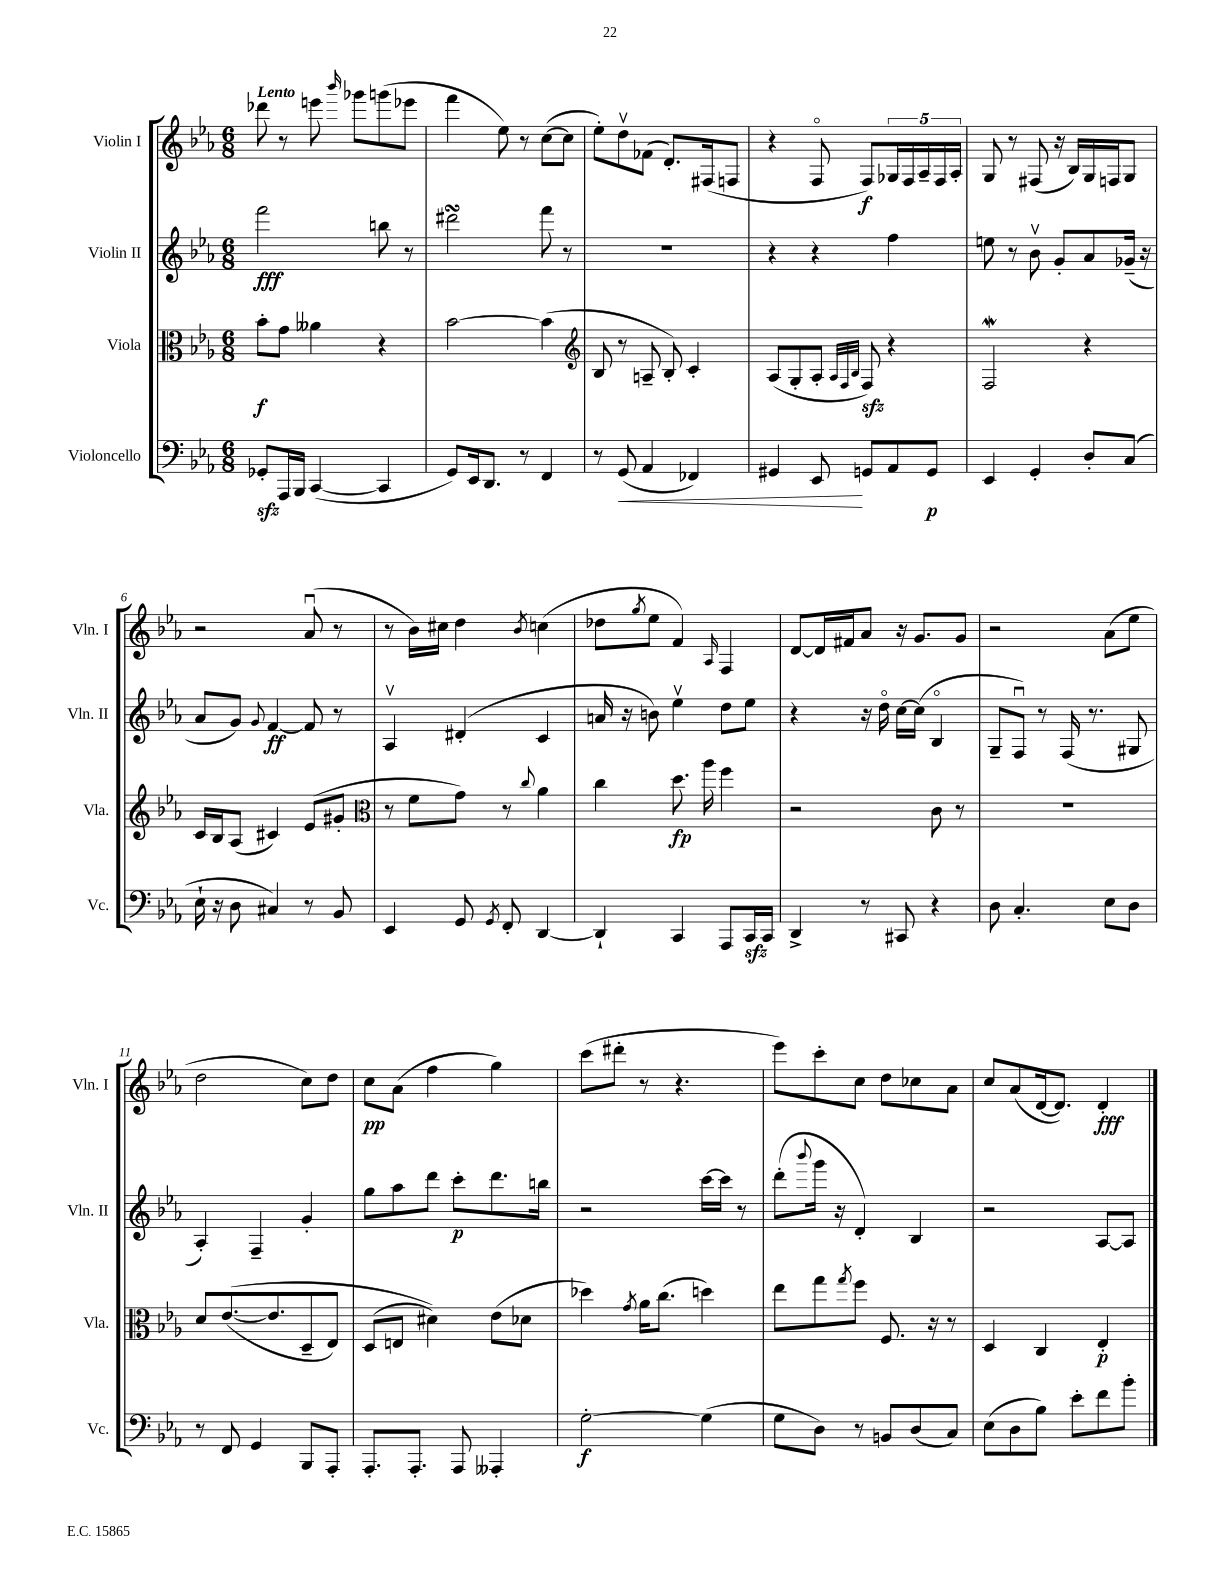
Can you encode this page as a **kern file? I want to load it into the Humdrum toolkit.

**kern	**dynam	**kern	**dynam	**kern	**dynam	**kern	**dynam
*part4	*part4	*part3	*part3	*part2	*part2	*part1	*part1
*staff4	*staff4	*staff3	*staff3	*staff2	*staff2	*staff1	*staff1
*I"Violoncello	*	*I"Viola	*	*I"Violin II	*	*I"Violin I	*
*I'Vc.	*	*I'Vla.	*	*I'Vln. II	*	*I'Vln. I	*
*clefF4	*	*clefC3	*	*clefG2	*	*clefG2	*
*k[b-e-a-]	*	*k[b-e-a-]	*	*k[b-e-a-]	*	*k[b-e-a-]	*
*M6/8	*	*M6/8	*	*M6/8	*	*M6/8	*
=1	=1	=1	=1	=1	=1	=1	=1
!	!	!	!	!	!	!LO:TX:a:B:t=Lento	!
8GG-Xzz'/L	.	8b-'\L	f	2fff\	fff	8ddd-X\	.
16AAA-/L	.	8g\J	.	.	.	8r	.
16BBB-/JJ	.	.	.	.	.	.	.
([4CC/	.	4a--X\	.	.	.	8eeen\	.
.	.	.	.	.	.	16qqbbb-/	.
.	.	.	.	.	.	8ggg-X\L	.
4CC/]	.	4r	.	8bbn\	.	(8gggn\	.
.	.	.	.	8r	.	8eee-X\J	.
=2	=2	=2	=2	=2	=2	=2	=2
8GG/L)	.	[2b-\	.	2ddd#XsSsS\	.	4fff\	.
16EE-/k	.	.	.	.	.	.	.
8.DD/J	.	.	.	.	.	.	.
.	.	.	.	.	.	8ee-\)	.
8r	.	.	.	.	.	8r	.
4FF/	.	(4b-\]	.	8fff\	.	([8cc\L	.
.	.	.	.	8r	.	8cc\J]	.
=3	=3	=3	=3	=3	=3	=3	=3
*	*	*clefG2	*	*	*	*	*
8r	.	8B-/	.	2.r	.	8ee-'\L)	.
!	!LO:HP:b	!	!	!	!	!	!
(8GG/	<	8r	.	.	.	8ddv\	.
4AA-/	.	8An~/	.	.	.	(8f-X\J	.
.	.	8B-'/)	.	.	.	8.d'/L)	.
4FF-X/)	.	4c'/	.	.	.	.	.
.	.	.	.	.	.	(16F#X/k	.
.	.	.	.	.	.	8Fn/J	.
=4	=4	=4	=4	=4	=4	=4	=4
4GG#X/	.	(8A-/L	.	4r	.	4r	.
.	.	8G'/	.	.	.	.	.
8EE-/	.	8A-'/J	.	4r	.	8F/	.
.	.	32qqA-/LLL	.	.	.	.	.
.	.	32qqF/	.	.	.	.	.
.	.	32qqB-/JJJ	.	.	.	.	.
8GGn/L	[	8Fzz/)	.	.	.	8F/L)	f
8AA-/	.	4r	.	4ff\	.	20G-X/L	.
.	.	.	.	.	.	20F/	.
.	.	.	.	.	.	20A-~/	.
8GG/J	p	.	.	.	.	.	.
.	.	.	.	.	.	20F/	.
.	.	.	.	.	.	20A-'/JJ	.
=5	=5	=5	=5	=5	=5	=5	=5
4EE-/	.	2FW/	.	8een\	.	8G/	.
.	.	.	.	8r	.	8r	.
4GG'/	.	.	.	8b-v\	.	(8F#X/	.
.	.	.	.	8g'/L	.	16r	.
.	.	.	.	.	.	16B-/LL)	.
8D'/L	.	4r	.	8a-/	.	16G/	.
.	.	.	.	.	.	16Fn/J	.
(8C/J	.	.	.	(16g-X~/Jk	.	8G/J	.
.	.	.	.	16r	.	.	.
!!LO:LB:g=z
=6	=6	=6	=6	=6	=6	=6	=6
16E-`\	.	16c/LL	.	8a-/L	.	2r	.
16r	.	16B-/J	.	.	.	.	.
8D\	.	(8A-/J	.	8g/J)	.	.	.
.	.	.	.	8qqg/	.	.	.
4C#X/)	.	4c#X/)	.	[4f/	ff	.	.
8r	.	(8e-/L	.	8f/]	.	(8a-u/	.
8BB-/	.	8g#X'/J	.	8r	.	8r	.
=7	=7	=7	=7	=7	=7	=7	=7
*	*	*clefC3	*	*	*	*	*
4EE-/	.	8r	.	4A-v/	.	8r	.
.	.	8f\L	.	.	.	16b-\LL)	.
.	.	.	.	.	.	16cc#X\JJ	.
8GG/	.	8g\J)	.	(4d#X'/	.	4dd\	.
8qGG/	.	.	.	.	.	.	.
8FF'/	.	8r	.	.	.	.	.
.	.	8qqcc/	.	.	.	8qb-/	.
[4DD/	.	4a-\	.	4c/	.	(4ccn\	.
=8	=8	=8	=8	=8	=8	=8	=8
4DD`/]	.	4cc\	.	16an/	.	8dd-X\L	.
.	.	.	.	16r	.	.	.
.	.	.	.	.	.	8qgg/	.
.	.	.	.	8bn\)	.	8ee-\J	.
4CC/	.	8.dd\	fp	4ee-v\	.	4f/)	.
.	.	16aa-\	.	.	.	.	.
.	.	.	.	.	.	16qqA-/	.
8AAA-/L	.	4ff\	.	8dd\L	.	4F/	.
16CCzz/L	.	.	.	8ee-\J	.	.	.
16CC/JJ	.	.	.	.	.	.	.
=9	=9	=9	=9	=9	=9	=9	=9
4DD^/	.	2r	.	4r	.	[8d/L	.
.	.	.	.	.	.	16d/L]	.
.	.	.	.	.	.	16f#X/J	.
8r	.	.	.	16r	.	8a-/J	.
.	.	.	.	16dd\	.	.	.
8CC#X/	.	.	.	[16cc\LL	.	16r	.
.	.	.	.	(16cc\JJ]	.	8.g/L	.
4r	.	8c\	.	4B-/	.	.	.
.	.	8r	.	.	.	8g/J	.
=10	=10	=10	=10	=10	=10	=10	=10
8D\	.	2.r	.	8G~/L	.	2r	.
4.C'/	.	.	.	8Fu/J)	.	.	.
.	.	.	.	8r	.	.	.
.	.	.	.	(16F/	.	.	.
.	.	.	.	8.r	.	.	.
8E-\L	.	.	.	.	.	(8a-\L	.
8D\J	.	.	.	8G#X/	.	8ee-\J	.
!!LO:LB:g=z
=11	=11	=11	=11	=11	=11	=11	=11
8r	.	8d/L	.	4A-'/)	.	2dd\	.
8FF/	.	(([8.e-/	.	.	.	.	.
4GG/	.	.	.	4F~/	.	.	.
.	.	8.e-/]	.	.	.	.	.
8BBB-/L	.	8D~/	.	4g'/	.	8cc\L)	.
8AAA-'/J	.	8E-/J)	.	.	.	8dd\J	.
=12	=12	=12	=12	=12	=12	=12	=12
8.AAA-'/L	.	(8D/L	.	8gg\L	.	8cc\L	pp
.	.	8En/J	.	8aa-\	.	(8a-\J	.
8.AAA-'/J	.	.	.	.	.	.	.
.	.	4d#X\))	.	8ddd\J	.	4ff\	.
8AAA-/	.	.	.	8ccc'\L	p	.	.
4AAA--X'/	.	(8e-\L	.	8.ddd\	.	4gg\)	.
.	.	8d-X\J	.	.	.	.	.
.	.	.	.	16bbn\Jk	.	.	.
=13	=13	=13	=13	=13	=13	=13	=13
[2G'\	f	4dd-X\)	.	2r	.	(8ccc\L	.
.	.	.	.	.	.	8ddd#X'\J	.
.	.	8qg/	.	.	.	.	.
.	.	16a-\KL	.	.	.	8r	.
.	.	(8.cc\J	.	.	.	.	.
.	.	.	.	.	.	4.r	.
(4G\]	.	4ddn\)	.	[16ccc\LL	.	.	.
.	.	.	.	16ccc\JJ]	.	.	.
.	.	.	.	8r	.	.	.
=14	=14	=14	=14	=14	=14	=14	=14
8G\L	.	8ee-\L	.	(8ddd'\L	.	8eee-\L)	.
.	.	.	.	8qqbbb-/	.	.	.
8D\J)	.	8gg\	.	16ggg\Jk	.	8ccc'\	.
.	.	.	.	16r	.	.	.
.	.	8qgg/	.	.	.	.	.
8r	.	8ff\J	.	4d'/)	.	8cc\J	.
8BBn/L	.	8.F/	.	.	.	8dd\L	.
(8D/	.	.	.	4B-/	.	8cc-X\	.
.	.	16r	.	.	.	.	.
8C/J)	.	8r	.	.	.	8a-\J	.
=15	=15	=15	=15	=15	=15	=15	=15
(8E-\L	.	4D/	.	2r	.	8cc/L	.
8D\	.	.	.	.	.	(8a-/	.
8B-\J)	.	4C/	.	.	.	[16d/k	.
.	.	.	.	.	.	8.d/J])	.
8e-'\L	.	.	.	.	.	.	.
8f\	.	4E-'/	p	[8A-/L	.	4d'/	fff
8b-'\J	.	.	.	8A-/J]	.	.	.
==	==	==	==	==	==	==	==
*-	*-	*-	*-	*-	*-	*-	*-
